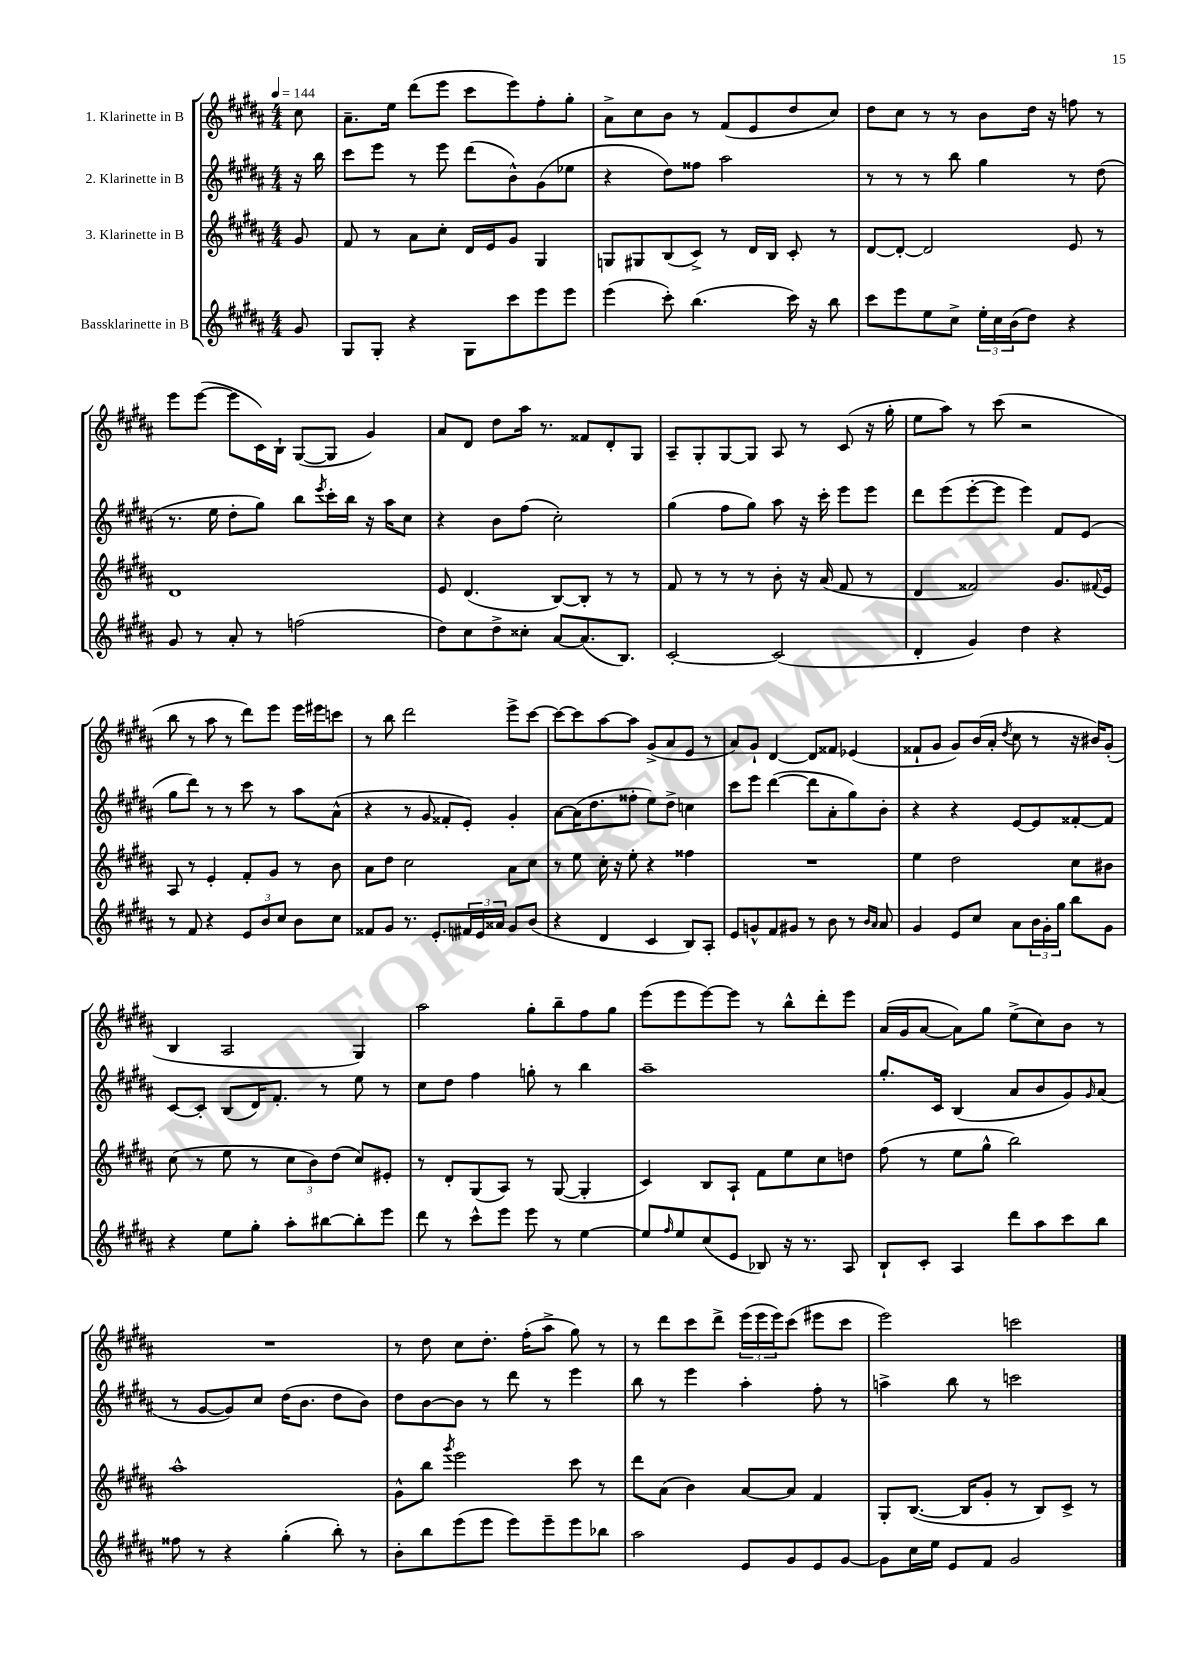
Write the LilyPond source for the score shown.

<<
\new StaffGroup <<
\new Staff = "s0" \with { instrumentName = "1. Klarinette in B" } {
    \clef treble \key b \major \numericTimeSignature \time 4/4 \partial 8 \tempo 4 = 144
    cis''8 |
    ais'8.-- e''16 dis'''8( e'''8 cis'''8 e'''8) fis''8-. gis''8-. |
    ais'8-> cis''8 b'8 r8 fis'8( e'8 dis''8 cis''8) |
    dis''8 cis''8 r8 r8 b'8 dis''16 r16 f''8 r8 |
    e'''8 e'''8~( e'''8 cis'16) b16-! gis8~( gis8 gis'4) |
    ais'8 dis'8 dis''8 ais''16 r8. fisis'8 dis'8-. gis8 |
    ais8-- gis8-. gis8~ gis8 ais8 r8 cis'8( r16 gis''16-. |
    e''8 ais''8) r8 cis'''8( r2 |
    b''8 r8 ais''8 r8 dis'''8) e'''8 e'''16 eis'''16 c'''8 |
    r8 b''8 dis'''2 e'''8-> cis'''8~ |
    cis'''8~ cis'''8 ais''8~ ais''8 gis'8->( ais'8 e'8 r8 |
    ais'8) gis'8-! dis'4~ dis'8 fisis'8 ees'4( |
    fisis'8-! gis'8 gis'8) b'16( ais'16-. \acciaccatura { dis''8 } cis''8 r8 r16 bis'16) gis'8-.( |
    b4 ais2 gis4) |
    ais''2 gis''8-. b''8-- fis''8 gis''8 |
    e'''8( e'''8 e'''8~) e'''8 r8 b''8-^ dis'''8-. e'''8 |
    ais'16( gis'16 ais'8~ ais'8) gis''8 e''8->( cis''8) b'8 r8 |
    R1 |
    r8 dis''8 cis''8 dis''8.-. fis''16-.( ais''8-> gis''8) r8 |
    r8 dis'''8 cis'''8 dis'''8-> \tuplet 3/2 { e'''16( e'''16 e'''16) } cis'''8( eis'''8 cis'''8 |
    e'''2) c'''2 \bar "|." |
}
\new Staff = "s1" \with { instrumentName = "2. Klarinette in B" } {
    \clef treble \key b \major \numericTimeSignature \time 4/4 \partial 8
    r16 b''16 |
    cis'''8 e'''8 r8 e'''8 dis'''8( b'8-^) gis'8( ees''8 |
    r4 dis''8) fisis''8 ais''2 |
    r8 r8 r8 b''8 gis''4 r8 dis''8( |
    r8. e''16 dis''8-. gis''8) b''8 \acciaccatura { e'''8 } cis'''16-. b''16 r16 ais''16 cis''8 |
    r4 b'8 fis''8( cis''2-.) |
    gis''4( fis''8 gis''8) ais''8 r16 cis'''16-. e'''8 e'''8 |
    dis'''8 e'''8( e'''8~-. e'''8 e'''4) fis'8 e'8( |
    gis''8 dis'''8) r8 r8 cis'''8 r8 ais''8 ais'8-^( |
    r4 r8 gis'8 fisis'8-. e'8-.) gis'4-. |
    ais'8~ ais'16( dis''8. fisis''8-. e''8) dis''8-> c''4 |
    cis'''8 e'''8 dis'''4~( dis'''8 ais'8-. gis''8) b'8-. |
    r4 r4 e'8~ e'8 fisis'8~-. fisis'8 |
    cis'8~ cis'8-. b8( dis'16) fis'8.-. r8 e''8 r8 |
    cis''8 dis''8 fis''4 g''8-. r8 b''4 |
    ais''1-- |
    gis''8.-. cis'16 b4( ais'8 b'8 gis'8) \grace { gis'16 } ais'8( |
    r8 gis'8~ gis'8) cis''8 dis''16( b'8. dis''8 b'8) |
    dis''8 b'8~ b'8 r8 dis'''8 r8 e'''4 |
    b''8 r8 e'''4 ais''4-. fis''8-. r8 |
    a''4-> b''8 r8 c'''2 \bar "|." |
}
\new Staff = "s2" \with { instrumentName = "3. Klarinette in B" } {
    \clef treble \key b \major \numericTimeSignature \time 4/4 \partial 8
    gis'8 |
    fis'8 r8 ais'8 cis''8-. dis'16 e'16 gis'8 gis4 |
    g8 gis8 b8( cis'8->) r8 dis'16 b16 cis'8-. r8 |
    dis'8~ dis'8~-. dis'2 e'8 r8 |
    dis'1 |
    e'8 dis'4.( b8~) b8-. r8 r8 |
    fis'8 r8 r8 r8 b'8-. r16 ais'16( fis'8 r8 |
    dis'4 fisis'2) gis'8. \appoggiatura { fis'8 } e'16 |
    ais8 r8 e'4-. fis'8-. gis'8 r8 b'8 |
    ais'8 dis''8 cis''2 ais'8 cis''8 |
    r8 e''8 cis''16-. r16 e''8-. r4 fisis''4 |
    R1 |
    e''4 dis''2 cis''8 bis'8 |
    cis''8( r8 e''8 r8 \tuplet 3/2 { cis''8 b'8) dis''8( } cis''8) eis'8-. |
    r8 dis'8-. gis8( ais8) r8 gis8~( gis4-. |
    cis'4) b8 ais8-! fis'8 e''8 cis''8 d''8 |
    fis''8( r8 e''8 gis''8-^ b''2) |
    ais''1-^ |
    gis'8-^ b''8 \acciaccatura { gis'''8 } e'''2 cis'''8 r8 |
    dis'''8 ais'8( b'4) ais'8~ ais'8 fis'4 |
    gis8-. b8.~( b16 gis'8-. r8 b8) cis'8-> r8 \bar "|." |
}
\new Staff = "s3" \with { instrumentName = "Bassklarinette in B" } {
    \clef treble \key b \major \numericTimeSignature \time 4/4 \partial 8
    gis'8 |
    gis8 gis8-. r4 gis8 cis'''8 e'''8 e'''8 |
    e'''4( cis'''8-.) b''4.( cis'''16) r16 b''8 |
    cis'''8 e'''8 e''8 cis''8-> \tuplet 3/2 { e''16-. cis''16 b'16( } dis''8) r4 |
    gis'8 r8 ais'8-. r8 f''2( |
    dis''8) cis''8 dis''8-> cisis''8-. ais'8~ ais'8.( b8.) |
    cis'2~-. cis'2( |
    dis'4-. gis'4) dis''4 r4 |
    r8 fis'8 r4 \tuplet 3/2 { e'8 b'8 cis''8 } b'8 cis''8 |
    fisis'8 gis'8 r8. e'8.-. \tuplet 3/2 { fis'16 e'16 aisis'16 } gis'8 b'8( |
    r4 dis'4 cis'4 b8) ais8-. |
    e'8 g'8-^ fis'8 gis'8 r8 b'8 r8 \grace { b'16 ais'16 } ais'8 |
    gis'4 e'8 cis''8 ais'8 \tuplet 3/2 { b'16 gis'16-. gis''16 } b''8 gis'8 |
    r4 e''8 gis''8-. ais''8-. bis''8~ bis''8-. e'''8 |
    dis'''8 r8 cis'''8-^ e'''8 e'''8 r8 e''4~ |
    e''8 \grace { fis''16 } e''8 cis''8( e'8 bes8) r16 r8. ais8 |
    b8-! cis'8-. ais4 dis'''8 ais''8 cis'''8 b''8 |
    fisis''8 r8 r4 gis''4-.( b''8-.) r8 |
    b'8-. b''8 e'''8( e'''8 e'''8) e'''8-- e'''8 bes''8 |
    ais''2 e'8 gis'8 e'8 gis'8~ |
    gis'8 cis''16 e''16 e'8 fis'8 gis'2 \bar "|." |
}
>>
>>
\layout { \context { \Score \remove "Bar_number_engraver" } }
